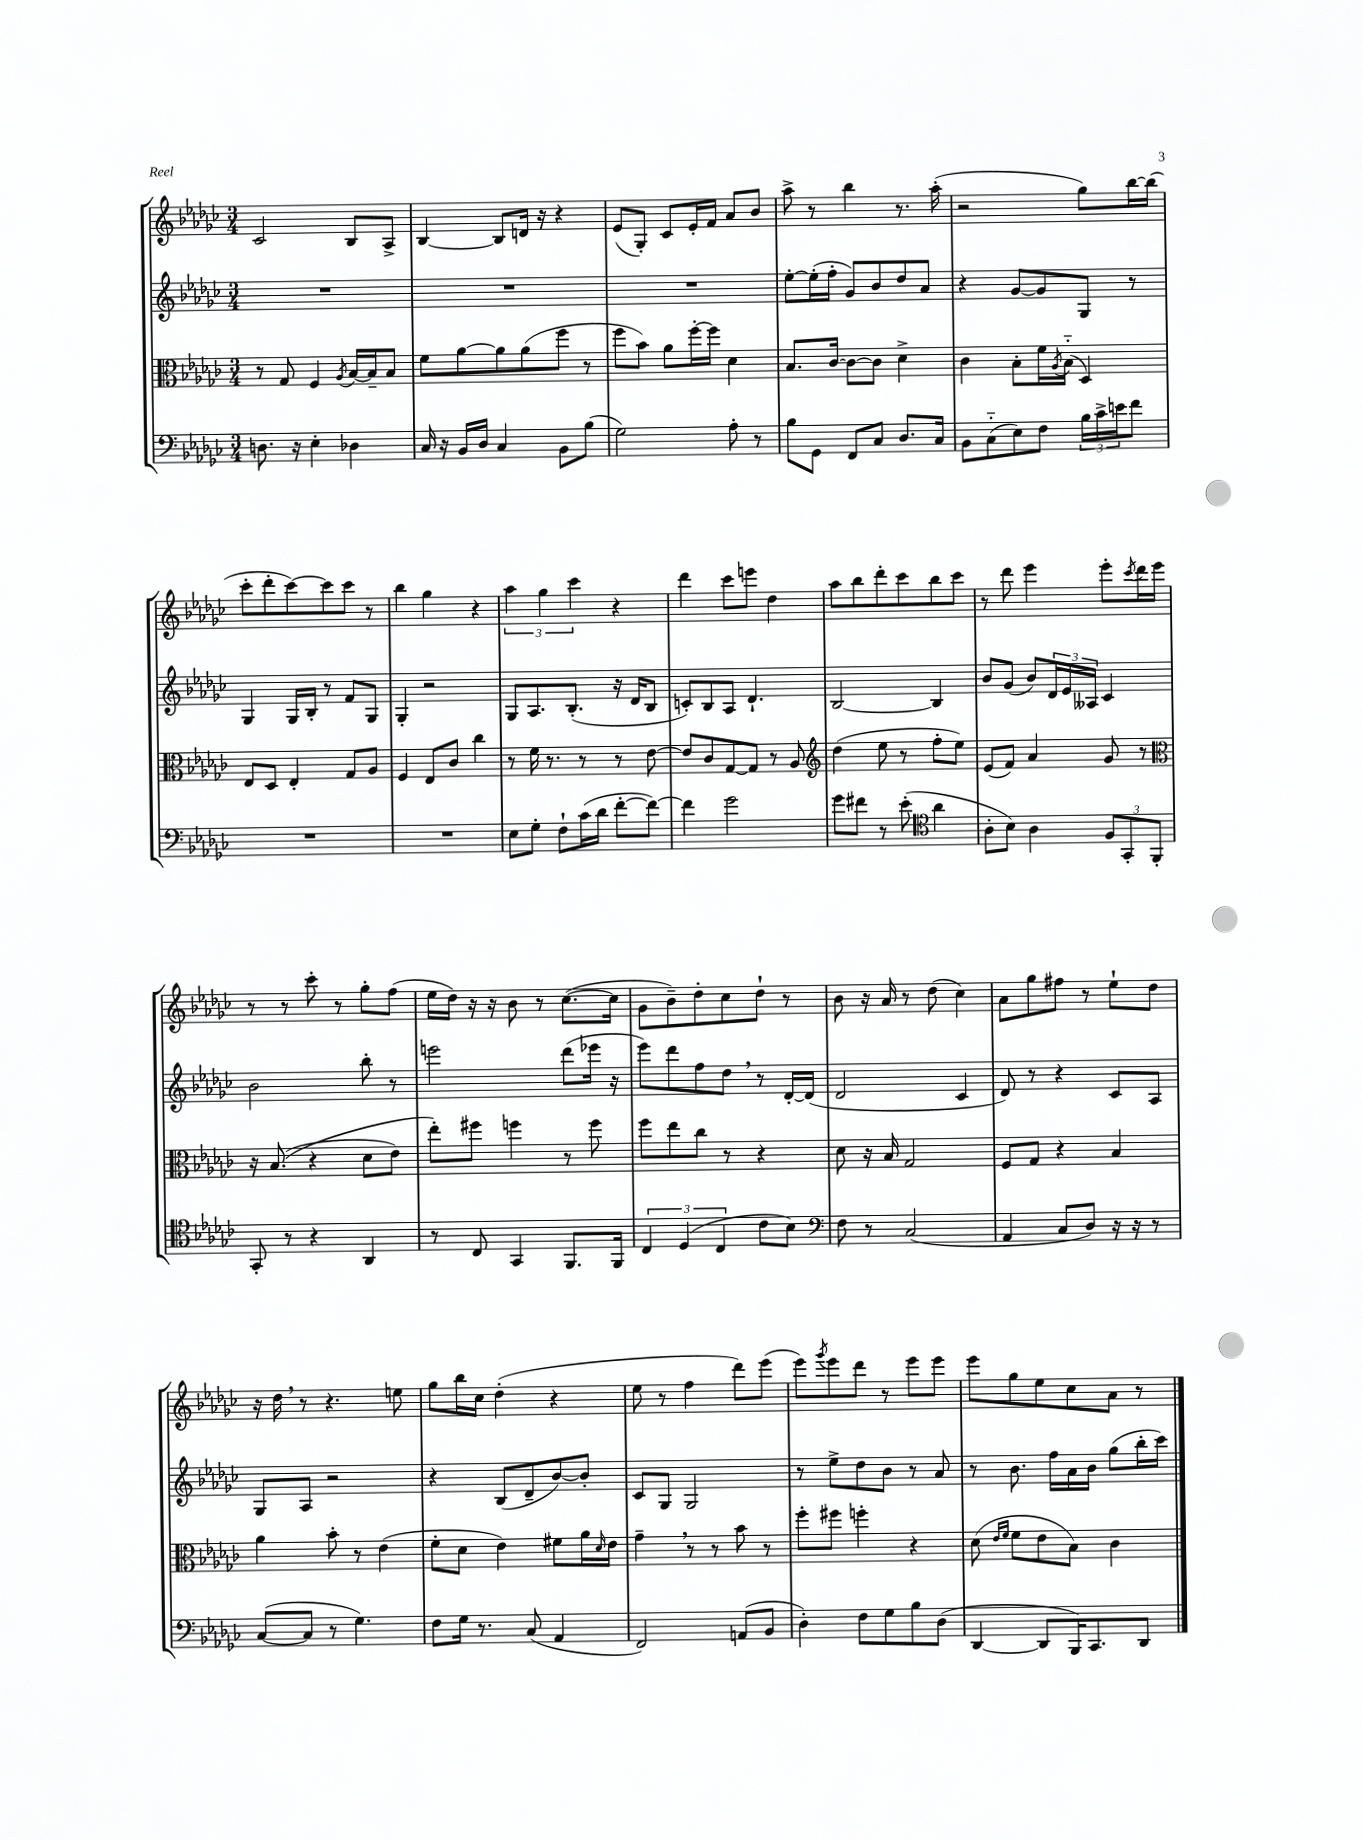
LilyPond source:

<<
\new StaffGroup <<
\new Staff = "s0" {
    \clef treble \key ges \major \numericTimeSignature \time 3/4
    ces'2 bes8 aes8-> |
    bes4~ bes8 d'16 r16 r4 |
    ees'8( ges8-.) ces'8 ees'16-. f'16 aes'8 bes'8 |
    aes''8-> r8 bes''4 r8. aes''16-.( |
    r2 ges''8) bes''16~ bes''16( |
    ces'''8-. des'''8-. ces'''8~) ces'''8 ces'''8 r8 |
    bes''4 ges''4 r4 |
    \tuplet 3/2 { aes''4 ges''4 ces'''4 } r4 |
    des'''4 ces'''8 e'''8 des''4 |
    aes''8 bes''8 des'''8-. ces'''8 bes''8 ces'''8 |
    r8 des'''8 ees'''4 ees'''8-. \acciaccatura { ces'''8 } des'''16 ees'''16 |
    r8 r8 ces'''8-. r8 ges''8-. f''8( |
    ees''16 des''16) r16 r16 bes'8 r8 ces''8.~( ces''16 |
    ges'8 bes'8--) des''8-. ces''8 des''8-! r8 |
    bes'8 r16 aes'16 r8 des''8( ces''4) |
    aes'8 ges''8 fis''8 r8 ees''8-! des''8 |
    r16 des''16 \breathe r8 r4. e''8 |
    ges''8 bes''16 ces''16 des''4-.( r4 |
    ees''8 r8 f''4 des'''8) ees'''8( |
    ees'''8) \acciaccatura { ges'''8 } ees'''8 des'''8 r8 ees'''8 ees'''8 |
    ees'''8 ges''8 ees''8 ces''8 aes'8 r8 \bar "|." |
}
\new Staff = "s1" {
    \clef treble \key ges \major \numericTimeSignature \time 3/4
    R2. |
    R2. |
    R2. |
    ees''8~-. ees''16-.( f''16-. ges'8) bes'8 des''8 aes'8 |
    r4 ges'8~ ges'8 ges8 r8 |
    ges4 ges16 bes16-. r8 f'8 ges8 |
    ges4-. r2 |
    ges8 aes8. bes8.-.( r16 des'16 bes8 |
    c'8-.) bes8 aes8 des'4.-! |
    bes2~ bes4 |
    bes'8 ges'8( bes'8) \tuplet 3/2 { des'16 ees'16 aeses16 } ces'4 |
    bes'2 bes''8-. r8 |
    e'''2 des'''8( ees'''16 r16 |
    ees'''8) des'''8 f''8 des''8 \breathe r8 des'16~-. des'16( |
    des'2 ces'4 |
    des'8) r8 r4 ces'8 aes8 |
    ges8 aes8 r2 |
    r4 bes8( des'8-- bes'8~) bes'8-. |
    ces'8 ges8 ges2 |
    r8 ees''8-> des''8 bes'8 r8 aes'8 |
    r8 bes'8. f''16 aes'16 bes'16 ges''8( bes''16-. ces'''16) \bar "|." |
}
\new Staff = "s2" {
    \clef alto \key ges \major \numericTimeSignature \time 3/4
    r8 ges8 f4 \acciaccatura { aes8 } bes16~ bes16-- bes8 |
    f'8 aes'8~ aes'8 aes'8( f''8 r8 |
    f''8 bes'8) aes'8 f''16~-. f''16 des'4 |
    bes8. ces'16~ ces'8~ ces'8 des'4-> |
    ces'4 bes8-. f'16 \acciaccatura { aes8 } bes16-_( des4) |
    ees8 des8 ees4-. ges8 aes8 |
    f4 ees8 ces'8 ces''4 |
    r8 f'16 r8. r8 r8 ees'8~ |
    ees'8 ces'8 ges8~ ges8 r8 aes8 |
    \clef treble des''4( ees''8 r8 f''8-. ees''8) |
    ees'8( f'8) aes'4 ges'8 r8 |
    \clef alto r16 bes8.(\( r4 des'8 ees'8) |
    ees''8-.\) fis''8 f''4 r8 f''8 |
    f''8 ees''8 ces''8 r8 r4 |
    des'8 r16 bes16 ges2 |
    f8 ges8 r4 bes4 |
    aes'4 bes'8-. r8 ees'4( |
    f'8-. des'8 ees'4) fis'8 aes'16 \grace { des'16 } ees'16 |
    ges'4-- \breathe r8 r8 bes'8 r8 |
    f''8-. fis''8 f''4-. r4 |
    des'8( \grace { ees'16 f'16 } f'8 ees'8 bes8) ces'4 \bar "|." |
}
\new Staff = "s3" {
    \clef bass \key ges \major \numericTimeSignature \time 3/4
    d8. r16 ees4-. des4 |
    ces16 r16 bes,16 des16 ces4 bes,8 bes8( |
    ges2) aes8-. r8 |
    bes8 ges,8 f,8 ces8 des8. ces16 |
    bes,8 ces8-_( ees8) f8 \tuplet 3/2 { bes16 ces'16-> e'16 } f'8 |
    R2. |
    R2. |
    ees8 ges8-. f8-! ces'16( des'16 f'8~-. f'8~) |
    f'4 ges'2 |
    ges'8 fis'8 r8 ees'8-.( \clef tenor aes'4 |
    aes8-. bes8) aes4 \tuplet 3/2 { f8 ges,8-. f,8-. } |
    ges,8-. r8 r4 aes,4 |
    r8 ces8 ges,4 f,8. f,16 |
    \tuplet 3/2 { ces4 des4( ces4 } ces'8 bes8) |
    \clef bass f8 r8 ces2( |
    aes,4 ces8 des8) r16 r16 r8 |
    ces8~( ces8 r8 ges4.) |
    f8 ges16 r8. ces8( aes,4 |
    f,2) a,8( bes,8 |
    des4-.) f8 ges8 bes8 des8( |
    des,4~ des,8 bes,,16) ces,8. des,8 \bar "|." |
}
>>
>>
\layout { \context { \Score \remove "Bar_number_engraver" } }
